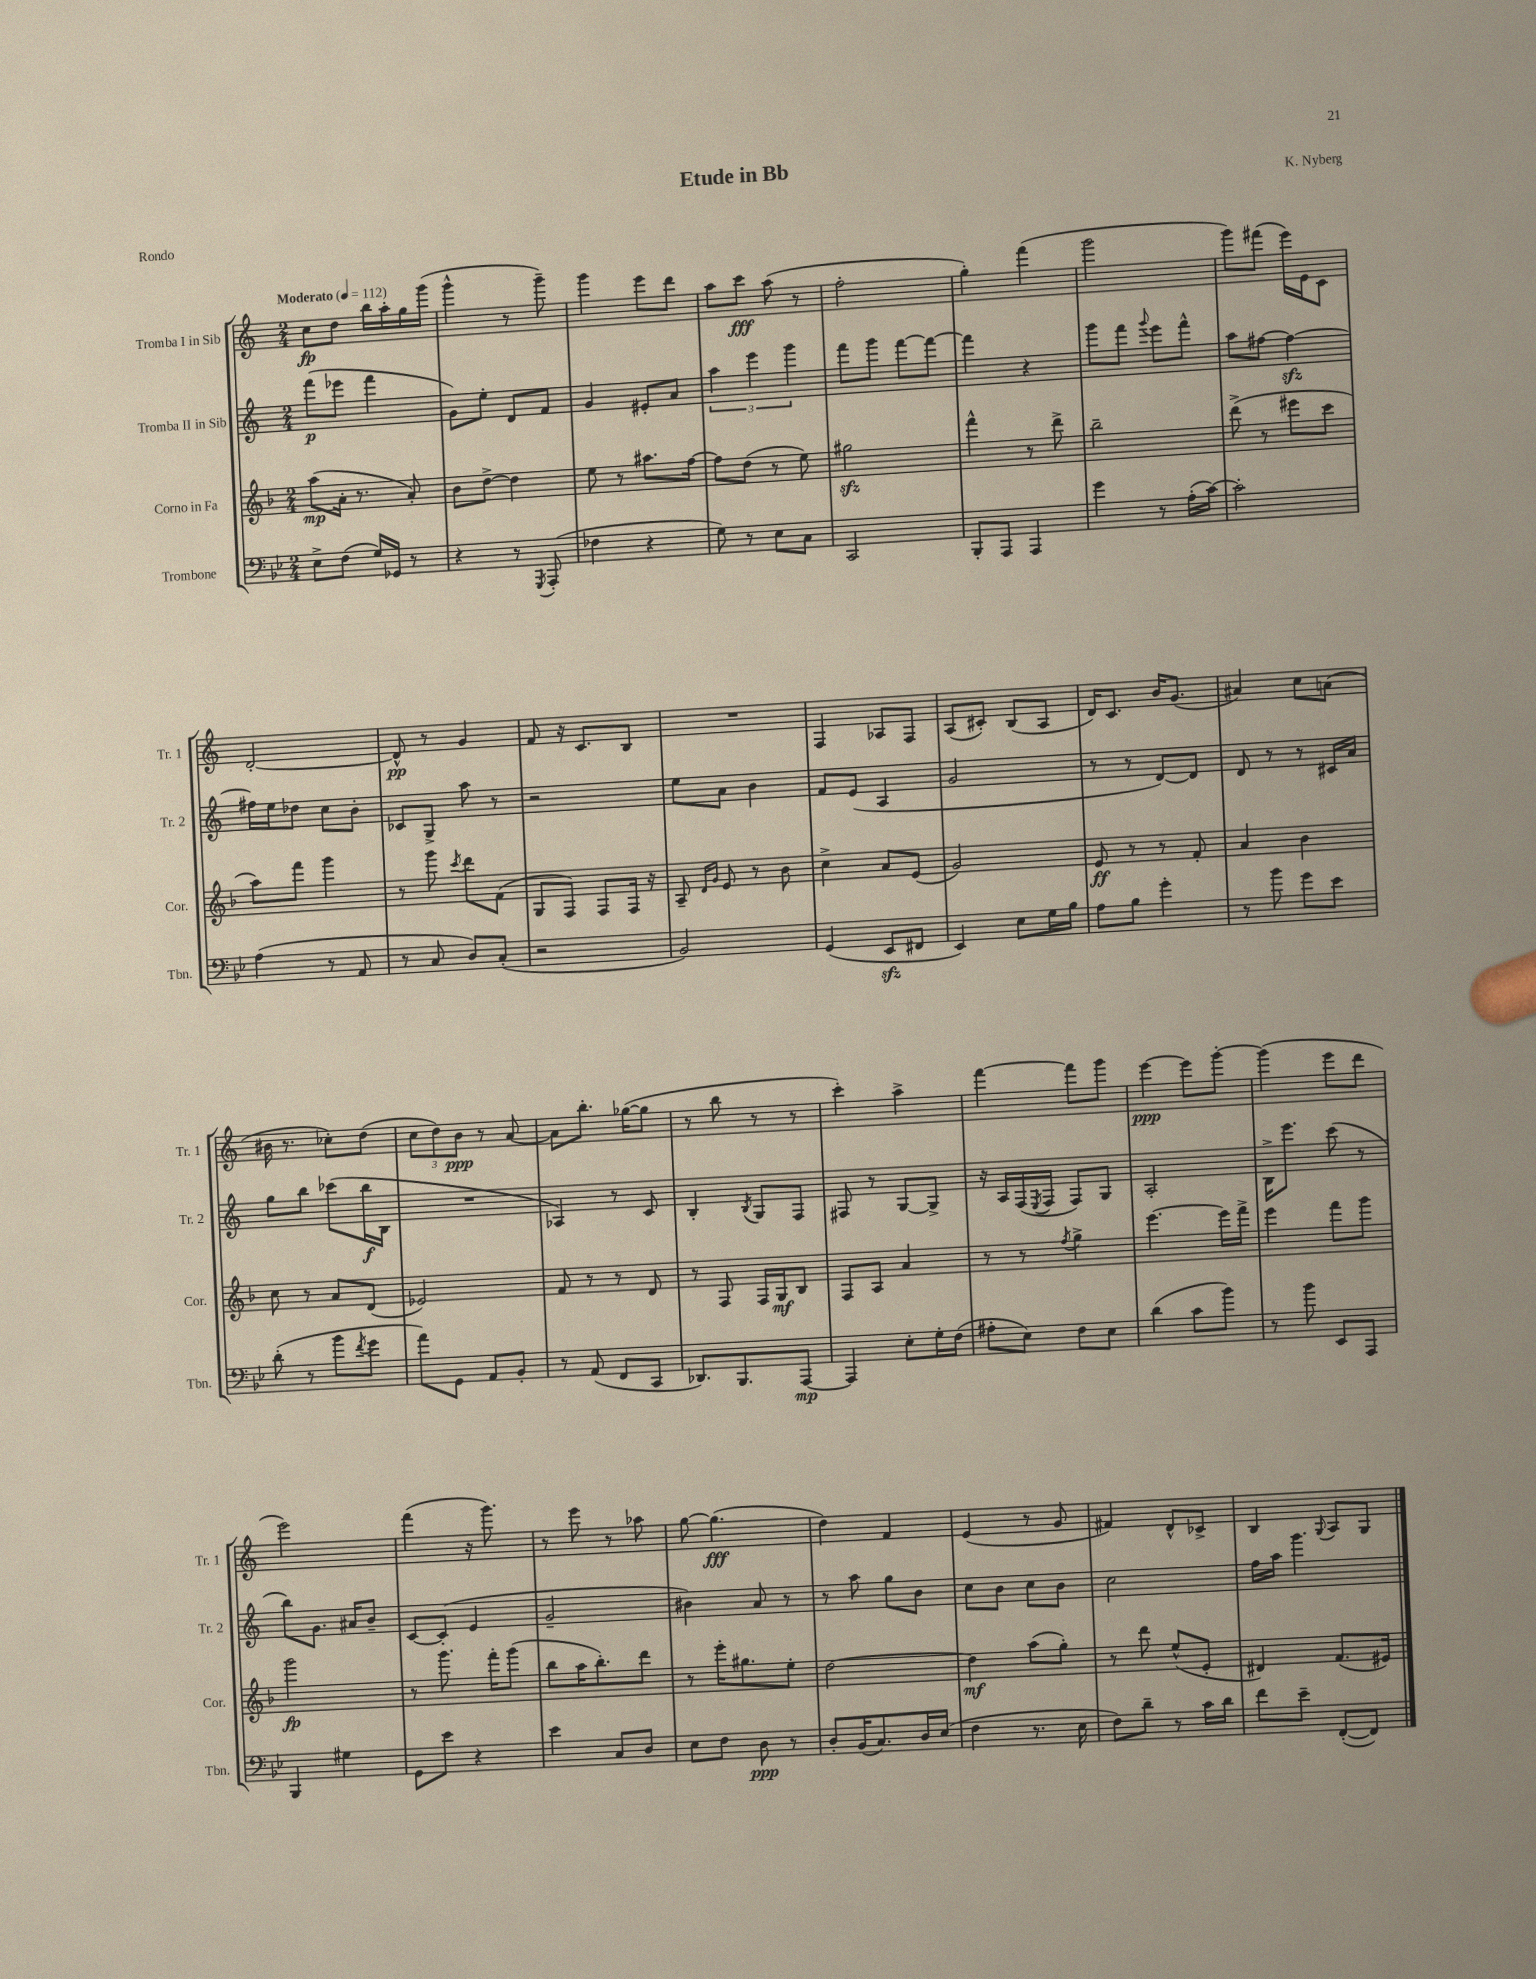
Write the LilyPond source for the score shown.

\header { title = "Etude in Bb" composer = "K. Nyberg" piece = "Rondo" }
<<
\new StaffGroup <<
\new Staff = "s0" \with { instrumentName = "Tromba I in Sib" shortInstrumentName = "Tr. 1" } {
    \clef treble \key c \major \numericTimeSignature \time 2/4 \tempo "Moderato" 4 = 112
    c''8\fp d''8 b''16 a''16-. g''16 g'''16( |
    g'''4-^ r8 g'''8--) |
    g'''4 e'''8 d'''8 |
    a''8 c'''8\fff a''8( r8 |
    f''2-. |
    g''4-.) f'''4( |
    g'''2 |
    g'''8) fis'''8( e'''16) e'16 c'8 |
    d'2~-. |
    d'8-^\pp r8 g'4 |
    f'8 r16 c'8. b8 |
    R2 |
    f4 aes8 f8 |
    a8( cis'8-.) b8( a8 |
    d'16) c'8. b'16 g'8.( |
    ais'4) c''8 a'8( |
    bis'16 r8. ces''8-.) d''8( |
    \tuplet 3/2 { c''8 d''8) b'8\ppp } r8 a'8~ |
    a'8 b''8.-. ges''16~( ges''8 |
    r8 b''8 r8 r8 |
    c'''4-.) a''4-> |
    f'''4~ f'''8 g'''8 |
    e'''4~\ppp e'''8 g'''8~-. |
    g'''4( e'''8 d'''8 |
    e'''2) |
    f'''4( r16 g'''8.) |
    r8 e'''8 r8 aes''8 |
    g''8~ g''4.\fff( |
    d''4) f'4 |
    e'4( r8 g'8 |
    fis'4) d'8-^ ces'8-> |
    b4 \appoggiatura { g8 } a8 g8 \bar "|." |
}
\new Staff = "s1" \with { instrumentName = "Tromba II in Sib" shortInstrumentName = "Tr. 2" } {
    \clef treble \key c \major \numericTimeSignature \time 2/4
    f'''8\p( ees'''8 f'''4 |
    g'8) e''8-. d'8 f'8 |
    g'4 eis'8-. a'8 |
    \tuplet 3/2 { a''4 e'''4 g'''4 } |
    f'''8 g'''8 f'''8~ f'''8~ |
    f'''4 r4 |
    g'''8 f'''8 \appoggiatura { g'''8 } e'''8 f'''8-^ |
    a''8 fis''8~ fis''4~\sfz |
    fis''16 e''16 des''8 c''8 b'8-. |
    ces'8 g8-> a''8 r8 |
    r2 |
    e''8 a'8 b'4 |
    f'8 e'8( a4 |
    g'2 |
    r8 r8 d'8~) d'8 |
    d'8 r8 r8 cis'16 a'16 |
    g''8 b''8 ces'''8( b''16\f b16 |
    R2 |
    aes4) r8 c'8 |
    b4-. \acciaccatura { b8 } g8 f8 |
    fis8 r8 g8~ g8-> |
    r16 a16 f16( \acciaccatura { e8 } f16 f8) g8 |
    a2-. |
    b16-> e'''8. c'''8( r8 |
    b''8) g'8. ais'16 b'8-- |
    c'8~ c'8-.( e'4 |
    g'2-- |
    bis'4) a'8 r8 |
    r8 a''8 g''8 b'8 |
    c''8 b'8 c''8 b'8 |
    c''2 |
    f''16 a''16 g'''4. \bar "|." |
}
\new Staff = "s2" \with { instrumentName = "Corno in Fa" shortInstrumentName = "Cor." } {
    \clef treble \key f \major \numericTimeSignature \time 2/4
    a''8\mp( a'16-. r8. a'8-.) |
    bes'8 d''8~-> d''4 |
    e''8 r8 ais''8. f''16~ |
    f''8 d''8( r8 e''8) |
    gis''2\sfz |
    f'''4-^ r8 d'''8-> |
    bes''2-- |
    d'''8->( r8 eis'''8 c'''8 |
    a''8) f'''8 g'''4 |
    r8 g'''8 \acciaccatura { c'''8 } d'''8 f'8( |
    g8 f8) f8 f16 r16 |
    a8-- \grace { d'16 g'16 } e'8 r8 bes'8 |
    c''4-> a'8 e'8( |
    g'2) |
    e'8\ff r8 r8 f'8-. |
    a'4 bes'4 |
    c''8 r8 a'8 d'8( |
    ees'2) |
    f'8 r8 r8 d'8 |
    r8 f8 f16 g16\mf bes8 |
    f8 a8 a'4 |
    r8 r8 \acciaccatura { f''8 } g''4-> |
    e'''4.~ e'''16 f'''16-> |
    e'''4 f'''8 g'''8 |
    g'''2\fp |
    r8 g'''8. f'''16-. g'''8( |
    bes''8 a''16 bes''8.-.) d'''8 |
    r8 e'''16-. gis''8. e''8-. |
    d''2~ |
    d''4\mf a''8( g''8-.) |
    r8 d'''8 e''8-^( e'8-. |
    dis'4) f'8.( eis'16) \bar "|." |
}
\new Staff = "s3" \with { instrumentName = "Trombone" shortInstrumentName = "Tbn." } {
    \clef bass \key bes \major \numericTimeSignature \time 2/4
    ees8-> f8( g16) ges,16 r8 |
    r4 r8 \acciaccatura { g,,8 } a,,8-.( |
    fes4 r4 |
    g8) r8 ees8 c8 |
    c,2 |
    bes,,8-. a,,8 a,,4 |
    g'4 r8 a16-.( c'16~) |
    c'2-. |
    a4( r8 a,8 |
    r8 c8 d8) c8-.( |
    r2 |
    bes,2) |
    g,4( ees,8\sfz fis,8 |
    ees,4) ees8 g16 bes16 |
    a8 bes8 g'4-. |
    r8 bes'8 g'8 ees'8 |
    d'8-.( r8 bes'8 \acciaccatura { f'8 } g'8 |
    a'8) g,8 a,8 bes,8-. |
    r8 a,8( f,8 c,8 |
    des,8.) bes,,8. a,,8~\mp |
    a,,4 ees8-. g16-. f16( |
    ais8-. ees8) f8 ees8 |
    d'4( c'8 bes'8) |
    r8 bes'8 ees,8 a,,8 |
    bes,,4 gis4 |
    g,8 ees'8 r4 |
    ees'4 c8 d8 |
    ees8 f8 d8\ppp r8 |
    d8-. bes,16( c8.) d16 ees16( |
    f4 r8. ees16 |
    f8) d'8-- r8 c'16 d'16 |
    f'8 ees'8-- f,8~-.( f,8) \bar "|." |
}
>>
>>
\layout { \context { \Score \remove "Bar_number_engraver" } }
